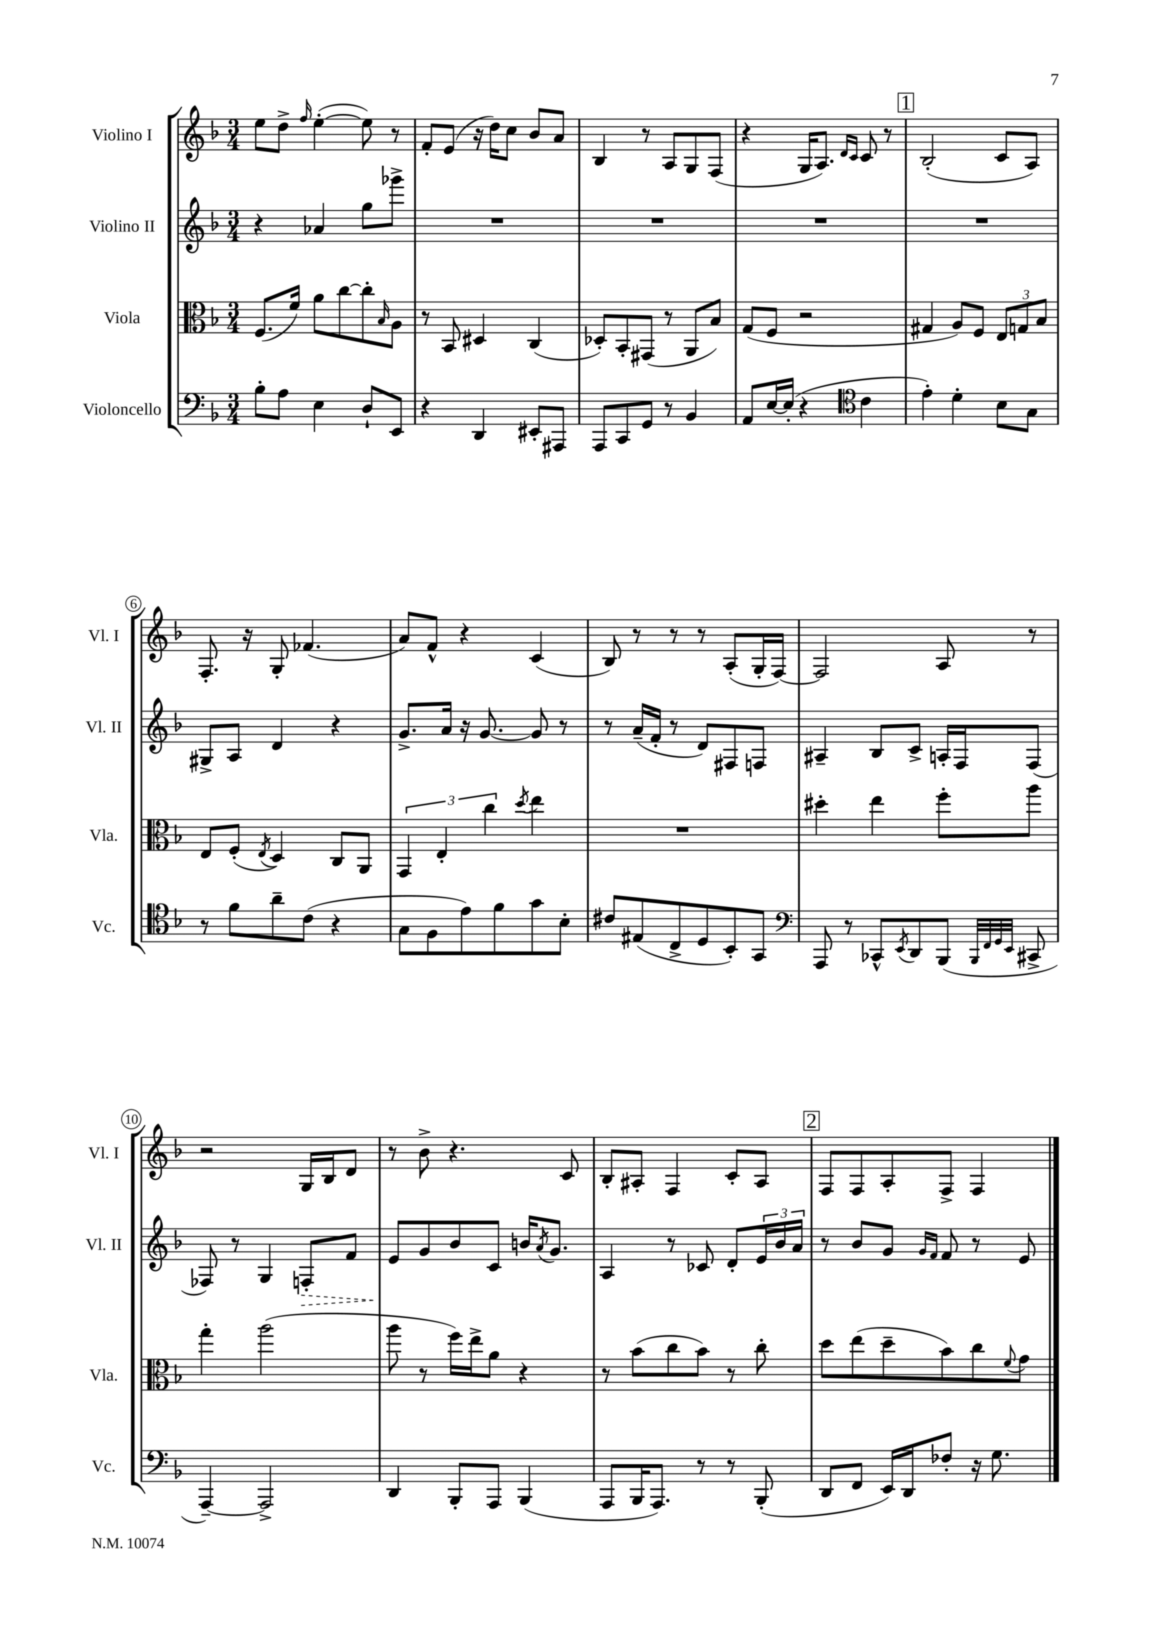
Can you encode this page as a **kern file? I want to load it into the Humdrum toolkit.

**kern	**kern	**kern	**kern
*staff4	*staff3	*staff2	*staff1
*clefF4	*clefC3	*clefG2	*clefG2
*k[b-]	*k[b-]	*k[b-]	*k[b-]
*M3/4	*M3/4	*M3/4	*M3/4
8B-'\L	(8.F/L	4r	8ee\L
8A\J	.	.	8dd^\J
.	16f/Jk)	.	.
.	.	.	16qqff/
4E\	8a\L	4a-/	([4ee'\
.	[8cc\	.	.
8D`/L	8cc'\]	8gg\L	8ee\])
.	16qqB-/	.	.
8EE/J	8A\J	8ggg-^\J	8r
=	=	=	=
4r	8r	2.r	8f'/L
.	8BB-/	.	(8e/J
4DD/	4D#/	.	16r
.	.	.	16dd\LK)
.	.	.	8cc\J
8EE#'/L	(4C/	.	8b-/L
8AAA#/J	.	.	8a/J
=	=	=	=
8AAA/L	8D-'/L)	2.r	4B-/
8CC/	8BB-'/	.	.
8GG/J	(8GG#/J	.	8r
8r	8r	.	8A/L
4BB-/	8AA/L	.	8G/
.	8B-/J)	.	(8F/J
=	=	=	=
8AA/L	(8G/L	2.r	4r
[16E/L	8F/J	.	.
(16E'/]JJ	.	.	.
4r	2r	.	16G/LK
.	.	.	8.A/J)
*clefC4	*	*	*
.	.	.	16qqd/LL
.	.	.	16qqc/JJ
4c\	.	.	8c/
.	.	.	8r
=	=	=	=
4e'\)	4G#/	2.r	(2B-'/
4d'\	8A/L)	.	.
.	8F/J	.	.
8B-\L	12E/L	.	8c/L
.	12G/	.	.
8G\J	.	.	8A/J)
.	12B-/J	.	.
=	=	=	=
8r	8E/L	8G#^/L	8.F'/
8f\L	(8F'/J	8A/J	.
.	.	.	16r
.	8qE/	.	.
8a~\	4D/)	4d/	8G'/
(8c\J	.	.	(4.f-/
4r	8C/L	4r	.
.	8AA/J	.	.
=	=	=	=
8G\L	6GG/	8.g^/L	8a/L)
8F\	.	.	8f^^/J
.	6E'/	.	.
.	.	16a/Jk	.
8e\)	.	16r	4r
.	.	[8.g/	.
.	6cc\	.	.
8f\	.	.	.
.	8qdd/	.	.
8g\	4ee\	8g/]	(4c/
8B-'\J	.	8r	.
=	=	=	=
8c#/L	2.r	8r	8B-/)
(8E#/	.	(16a~/LL	8r
.	.	16f'/JJ	.
8C^/	.	8r	8r
8D/	.	8d/L)	8r
8BB-'/)	.	8F#/	(8A'/L
8GG/J	.	8F/J	16G'/L
.	.	.	[16F/JJ)
=	=	=	=
*clefF4	*	*	*
8AAA/	4dd#'\	4A#~/	2F/]
8r	.	.	.
8CC-^^/L	4ee\	8B-/L	.
8qEE/	.	.	.
8DD/	.	8c^/J	.
(8BBB-/J	8ff'\L	16A'/LL	8A/
.	.	16F/J	.
32qqBBB-/LLL	.	.	.
32qqFF/	.	.	.
32qqGG/	.	.	.
32qqEE/JJJ	.	.	.
8CC#^/	8aa\J	(8F/J	8r
=	=	=	=
[4AAA~/)	4gg'\	8F-/)	2r
.	.	8r	.
2AAA^/]	(2aa\	4G/	.
.	.	8F'/L	16G/LL
.	.	.	16B-/J
.	.	8f/J	8d/J
=	=	=	=
4DD/	8aa\	8e/L	8r
.	8r	8g/	8b-^\
8BBB-'/L	16ff\LL)	8b-/	4.r
.	16ee^\J	.	.
8AAA/J	8a\J	8c/J	.
(4BBB-/	4r	16b/LK	.
.	.	8qa/	.
.	.	8.g/J	.
.	.	.	8c/
=	=	=	=
8AAA/L	8r	4A/	8B-'/L
16BBB-/K	(8b-\L	.	8A#'/J
8.AAA/J)	.	.	.
.	8cc\	8r	4F/
8r	8b-\J)	8c-/	.
8r	8r	8d'/L	8c'/L
(8BBB-'/	8cc'\	24e/L	8A#/J
.	.	24b-/	.
.	.	24a/JJ	.
=	=	=	=
8DD/L	8dd\L	8r	8F/L
8FF/J	(8ee\	8b-/L	8F/
16EE/LL)	8dd~\	8g/J	8A'/
16DD/J	.	.	.
.	.	16qqg/LL	.
.	.	16qqf/JJ	.
8F-'/J	8b-\)	8f/	8F^/J
16r	8cc\	8r	4F/
8.G\	.	.	.
.	8qqf/	.	.
.	8g\J	8e/	.
==	==	==	==
*-	*-	*-	*-
